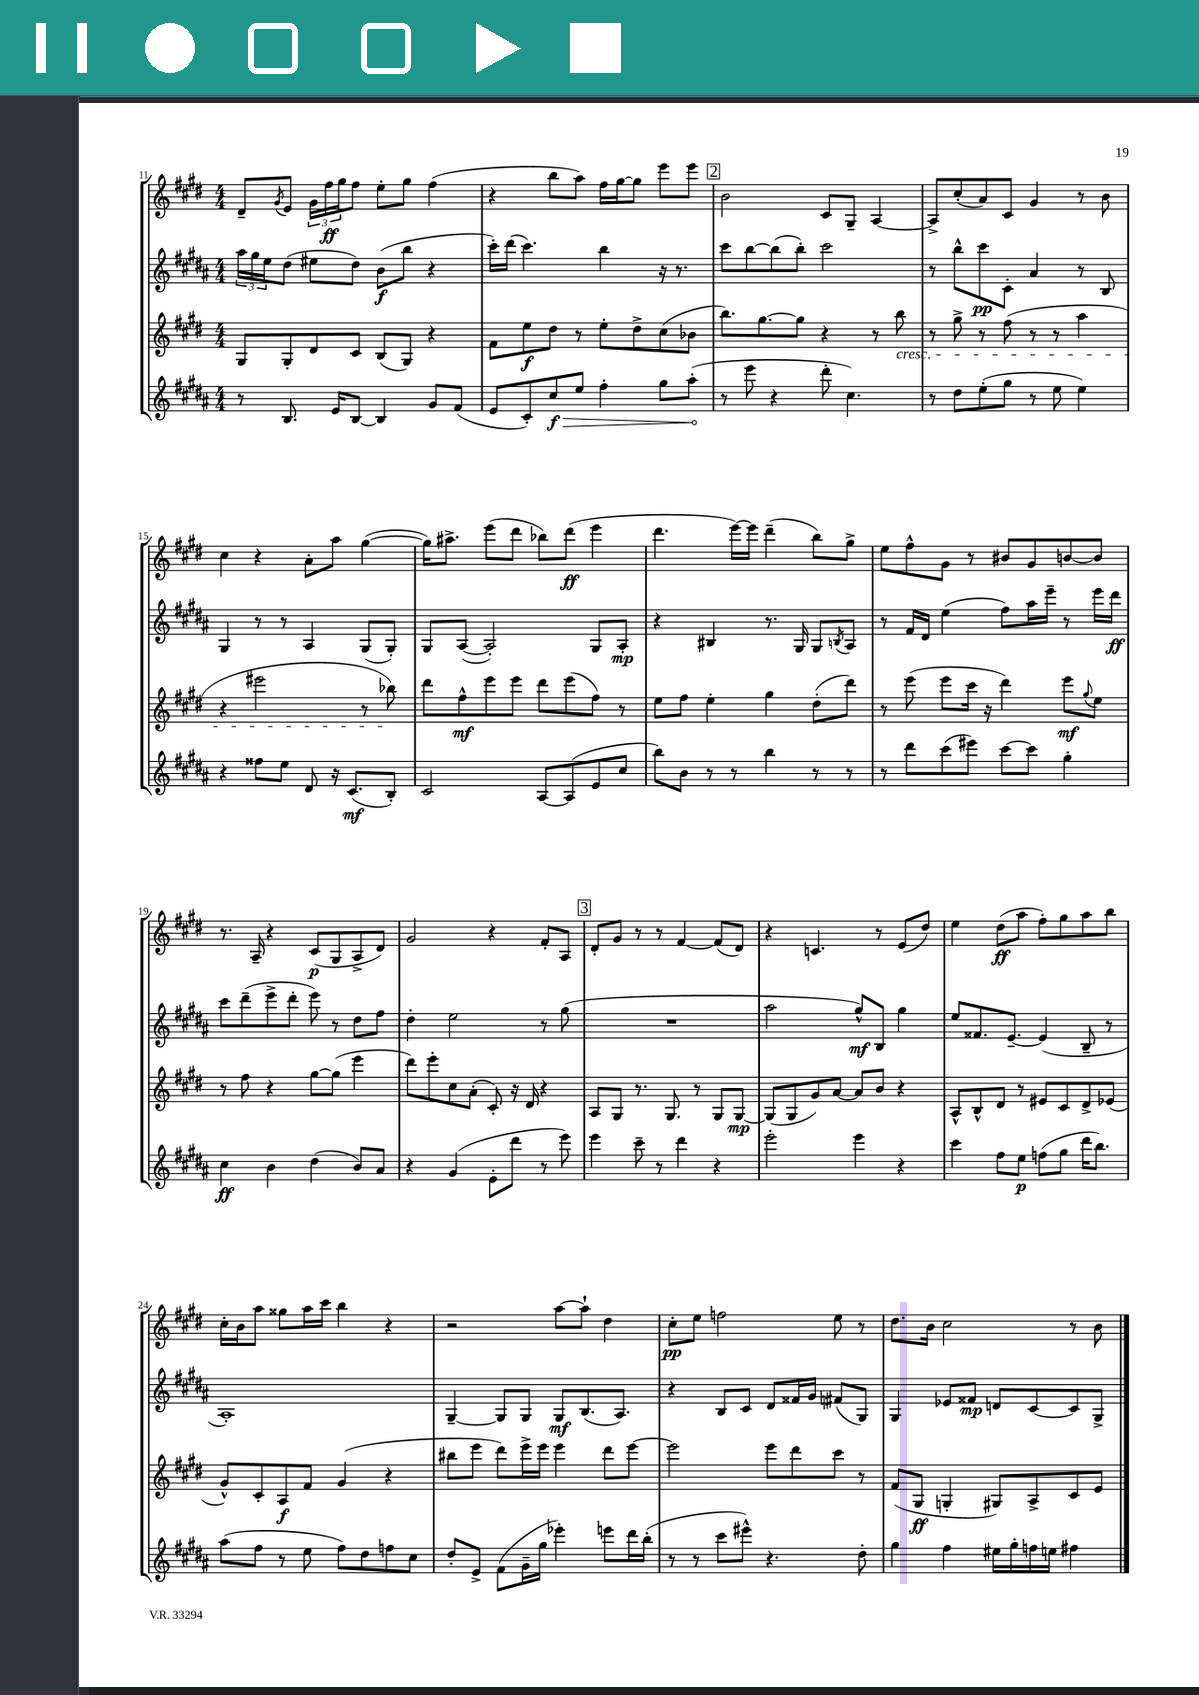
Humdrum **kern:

**kern	**kern	**kern	**kern
*staff4	*staff3	*staff2	*staff1
*clefG2	*clefG2	*clefG2	*clefG2
*k[f#c#g#d#a#]	*k[f#c#g#d#]	*k[f#c#g#d#a#]	*k[f#c#g#d#]
*M4/4	*M4/4	*M4/4	*M4/4
8r	8G#/L	24aa#\LL	8d#~/L
.	.	24gg#\	.
.	.	24ee\J	.
.	.	.	8qg#/
8.B/	8G#'/	(8dd#\J	8e/J
.	8d#/	8ee#\L	24g#\LL
.	.	.	24ff#\
16e/LK	.	.	.
.	.	.	24gg#\J
[8B/J	8c#/J	8dd#\J)	8ff#\J
4B/]	(8B/L	(8b\L	8ee'\L
.	8G#/J)	8bb\J	8gg#\J
8g#/L	4r	4r	(4ff#\
(8f#/J	.	.	.
=	=	=	=
8e/L	8f#\L	16ccc#'\LL)	4r
.	.	(16ddd#\JJ	.
8c#'/)	8ee\	4.ccc#\)	.
8cc#/	8dd#\J	.	8bb\L
8ee/J	8r	.	8aa\J)
4ff#'\	8ee'\L	4bb\	16ff#\LL
.	.	.	[16gg#\J
.	8dd#^\	.	8gg#\]J
8gg#\L	(8cc#\	16r	8eee\L
.	.	8.r	.
(8aa#'\J	8b-\J	.	8eee\J
=	=	=	=
8r	8.bb\L)	8ccc#\L	2b\
8eee\	.	[8bb\	.
.	[8.gg#\	.	.
4r	.	(8bb\]	.
.	8gg#\]J	8bb'\J)	.
8ddd#'\	4r	2ccc#\	8c#/L
4.cc#\)	.	.	8G#~/J
.	8r	.	[4A/
.	8bb\	.	.
=	=	=	=
8r	8r	8r	8A^/]L
8dd#\L	8gg#^\	8bb^^\L	(8cc#'/
(8ee'\	8r	8ccc#\	8a/)
8gg#\J	(8ff#\	8c#'\J	8c#/J
8r	8r	4a#/	4g#/
8ee\	8r	.	.
4ee\)	4aa\	8r	8r
.	.	8B/	8b\
=	=	=	=
4r	4r	4G#/	4cc#\
8ff##\L	2eee#\	8r	4r
8ee\J	.	8r	.
8d#/	.	4A#/	8a'\L
16r	.	.	8aa\J
(8.c#/L	.	.	.
.	8r	(8G#/L	([4gg#\
8B'/J)	8bb-\)	8G#'/J)	.
=	=	=	=
2c#/	8ddd#\L	8G#/L	16gg#\]LK)
.	.	.	8.aa#^\J
.	8ff#^^\	([8A#/J	.
.	8eee\	2A#'/])	(8eee\L
.	8eee\J	.	8ddd#\J
[8A#/L	8ddd#\L	.	8bb-\L)
(8A#/]	(8eee\	.	(8ddd#\J
8e/	8ff#\J)	8G#/L	4eee\
8cc#/J	8r	8A#'/J	.
=	=	=	=
8bb\L)	8ee\L	4r	4.ddd#\
8b\J	8ff#\J	.	.
8r	4ee'\	4B#/	.
8r	.	.	[16eee\LL)
.	.	.	16eee\]JJ
4bb\	4gg#\	8.r	(4ddd#~\
.	.	16G#/	.
8r	(8dd#'\L	8G#/L	8bb\L)
.	.	8qB/	.
8r	8ddd#\J)	8A#/J	8gg#^\J
=	=	=	=
8r	8r	8r	8ee\L
8ddd#\L	(8eee\	16f#/LL	8ff#^^\
.	.	16d#/JJ	.
(8ccc#\	8eee\L	(4ee\	8g#\J
8eee#\J)	16ccc#\Jk	.	8r
.	16r	.	.
[8ccc#\L	4ddd#\)	8ff#\L)	8b#/L
8ccc#\]J	.	16aa#\L	8g#/
.	.	16eee~\JJ	.
4gg#'\	8eee\L	8r	[8b/
.	8qqgg#/	.	.
.	8ee\J	16eee\LL	8b/]J
.	.	16ddd#\JJ	.
=	=	=	=
4cc#\	8r	8ccc#\L	8.r
.	8ff#\	(8ddd#~\	.
.	.	.	16A~/
4b\	4r	8eee^\	4r
.	.	8ddd#'\J	.
(4dd#\	[8gg#\L	8eee\)	(8c#/L
.	(8gg#\]J	8r	8G#/
8b/L)	4eee\	8dd#\L	8A^/
8a#/J	.	8ff#\J	8d#/J)
=	=	=	=
4r	8ddd#\L)	4dd#'\	2g#/
.	8eee'\	.	.
(4g#/	8cc#\	2ee\	.
.	(8a'\J	.	.
8e'\L	8c#'/)	.	4r
8ddd#\J	16r	.	.
.	16d#/	.	.
8r	4r	8r	8f#'/L
8eee\)	.	(8gg#\	8A/J
=	=	=	=
4eee\	8A/L	1r	8d#'/L
.	8G#/J	.	8g#/J
8ccc#~\	8.r	.	8r
8r	.	.	8r
.	8.G#/	.	.
4ddd#\	.	.	[4f#/
.	8r	.	.
4r	8G#/L	.	(8f#/]L
.	[8G#/J	.	8d#/J)
=	=	=	=
2eee'\	(8G#/]L	2aa#\	4r
.	8G#/	.	.
.	8g#/)	.	4.c/
.	[8a/J	.	.
4eee\	8a/]L	8gg#^^/L)	.
.	8b/J	8B/J	8r
4r	4r	4gg#\	(8e/L
.	.	.	8dd#/J)
=	=	=	=
4ccc#\	8A^^/L	8ee/L	4ee\
.	8B^^/	8.f##/	.
8ff#\L	8d#/J	.	(8dd#\L
.	.	[8.e~/J	.
8ee\J	8r	.	8aa\J
(8ff\L	8e#/L	(4e/]	8ff#'\L)
8gg#\J	8c#/	.	8gg#\
16ddd#\LK	8d#^/	8B~/	8aa\
8.bb\J)	.	.	.
.	(8e-/J	8r	8bb\J
=	=	=	=
(8aa#\L	8g#^^/L)	1A#')	16cc#'\LL
.	.	.	16b\J
8ff#\J	8c#'/	.	8aa\J
8r	8A/	.	8gg##\L
8ee\	8f#/J	.	16aa\L
.	.	.	16ccc#\JJ
8ff#\L)	(4g#/	.	4bb\
8dd#\	.	.	.
8ff\	4r	.	4r
8cc#\J	.	.	.
=	=	=	=
8dd#'/L	8bb#\L	[4G#~/	2r
8e^/J	8eee\J	.	.
(8f#\L	8ddd#\L)	8G#/]L	.
16g#~\L	16eee^\L	8G#/J	.
16gg#\JJ	16eee\JJ	.	.
4eee-'\)	4eee\	8G#/L	[8aa\L
.	.	(8.B/	8aa`\]J
8eee\L	8ddd#\L	.	4dd#\
.	.	8.A#/J)	.
16ddd#\L	[8eee\J	.	.
(16bb'\JJ	.	.	.
=	=	=	=
8r	2eee\]	4r	8cc#'\L
8r	.	.	8ee\J
8ccc#\L	.	8B/L	2ff\
8eee#^^\J)	.	8c#/J	.
4.r	8eee\L	8d#/L	.
.	8ddd#\	16f##/L	.
.	.	16g#/JJ	.
.	8ccc#\J	(8f#/L	8ee\
8dd#'\	8r	8G#/J)	8r
=	=	=	=
4gg#\	(8f#/L	4G#/	8.dd#\L
.	8G#/J	.	.
.	.	.	16b\Jk
4ff#\	4G'/	8e-/L	2cc#\
.	.	8f##/J	.
16ee#\LL	8G#/L)	8d/L	.
16gg#'\	.	.	.
16ff\	8A^/	[8c#/	.
16ee\JJ	.	.	.
4ff#\	8c#/	8c#/]	8r
.	8e/J	8G#^/J	8b\
==	==	==	==
*-	*-	*-	*-
